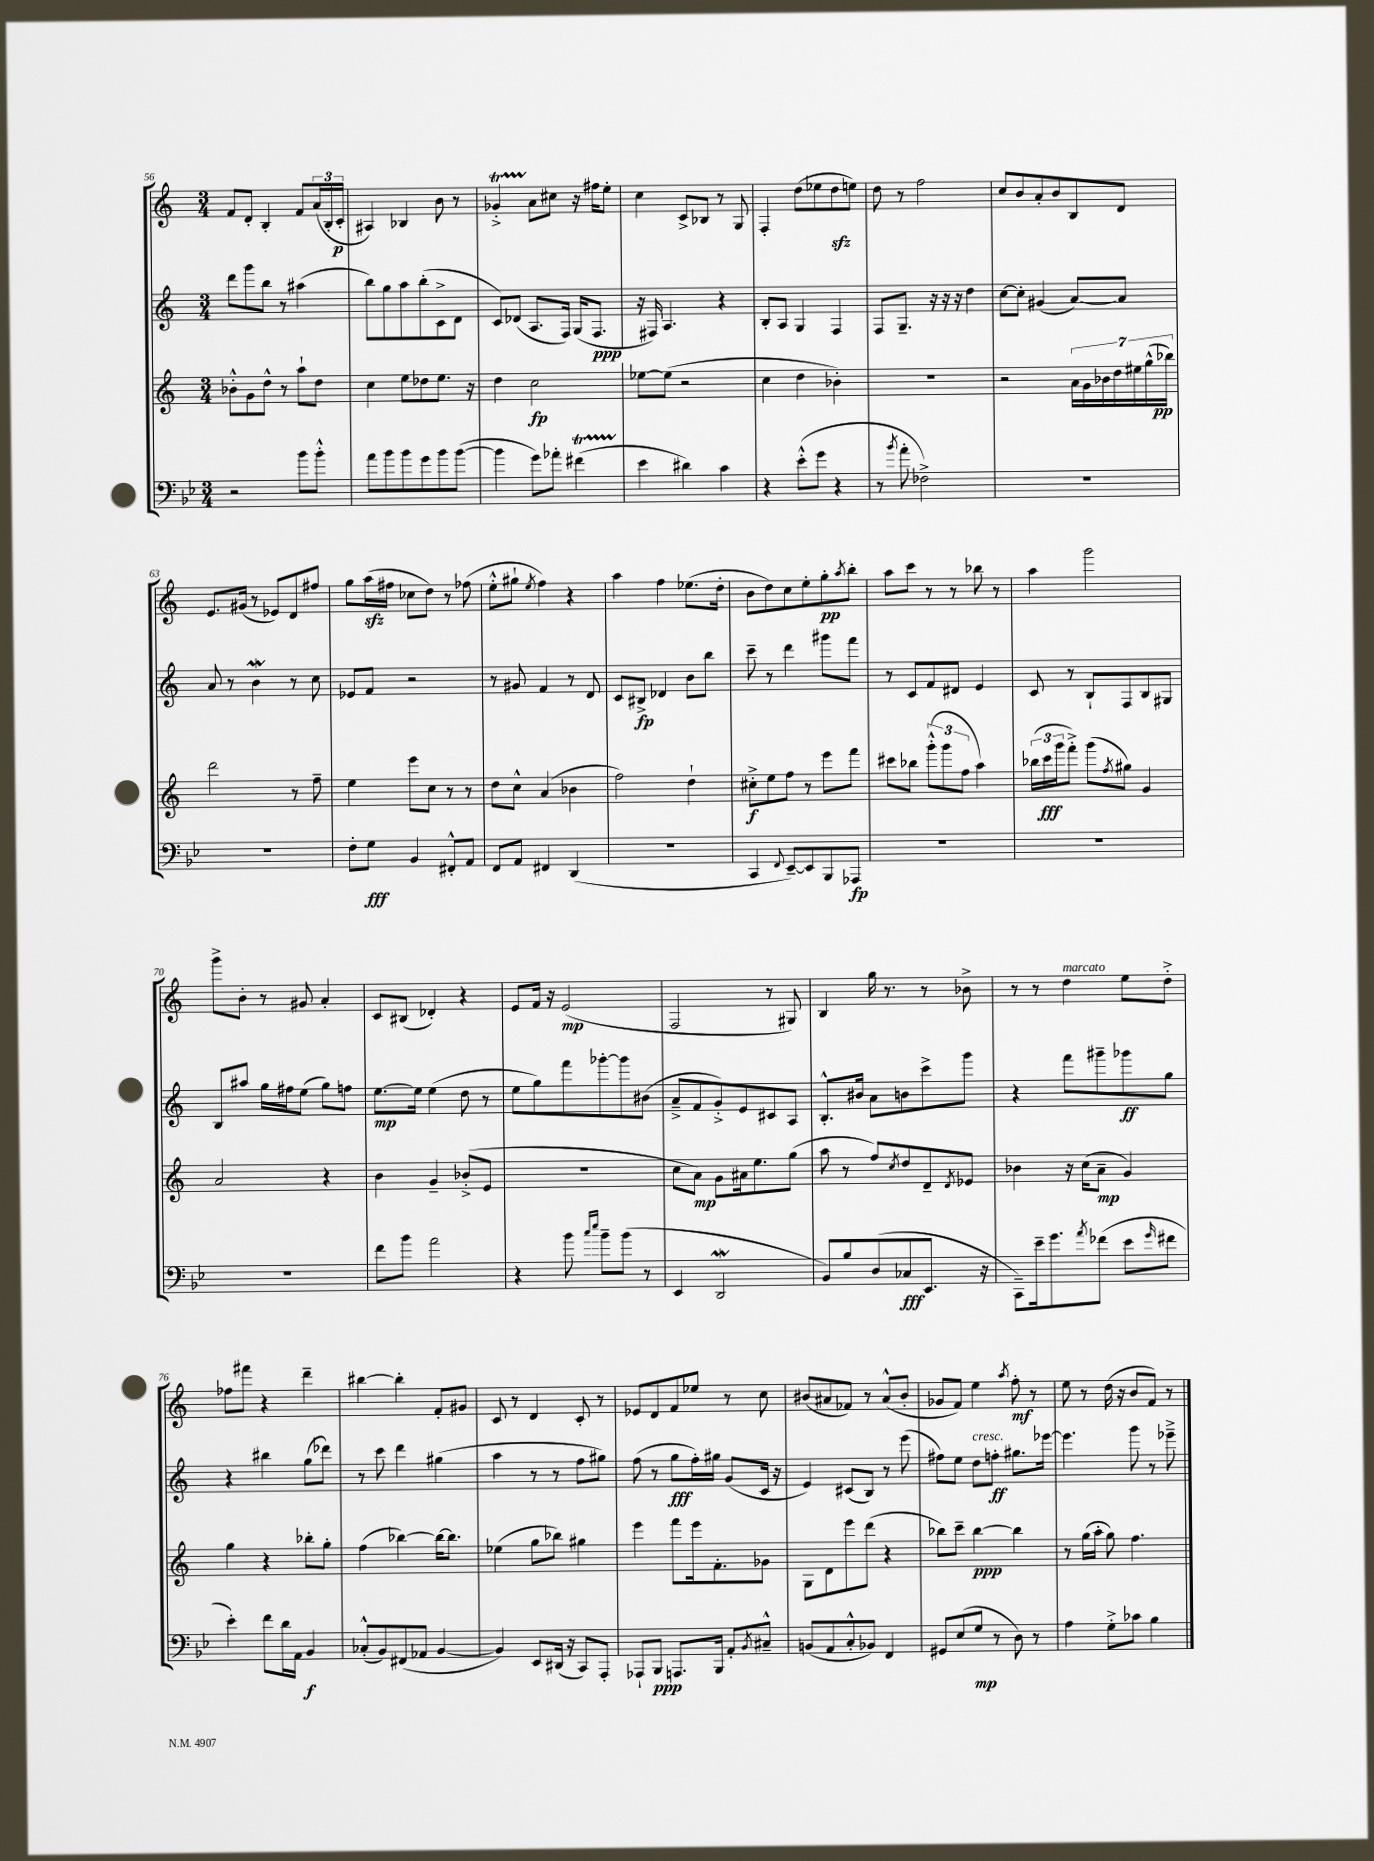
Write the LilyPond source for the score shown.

<<
\new StaffGroup <<
\new Staff = "s0" {
    \clef treble \key c \major \numericTimeSignature \time 3/4
    f'8 d'8-. b4-. f'8 \tuplet 3/2 { a'16( b16-. c'16-.\p } |
    ais4) bes4 b'8 r8 |
    ges'4-.->\startTrillSpan a'8\stopTrillSpan cis''8 r16 fis''16 e''8-. |
    c''4 c'8-> bes8 r8 g8 |
    f4-. d''8( ees''8 d''8\sfz e''8) |
    d''8 r8 f''2 |
    c''8 b'8 a'8-. b'8 b8 d'8 |
    e'8. gis'16( r8 ees'8) d'8 fis''8 |
    g''8 a''16\sfz( fis''16 ces''8 d''8) r8 fes''8( |
    e''8-.-^ gis''8-! \acciaccatura { e''8 } f''4) r4 |
    a''4 f''4 ees''8.( d''16-. |
    b'8 d''8) c''8 e''8-. g''8-.\pp \acciaccatura { a''8 } b''8-. |
    a''8 c'''8 r8 r8 bes''8 r8 |
    a''4 g'''2 |
    g'''8-> b'8-. r8 gis'8 a'4-. |
    c'8 bis8( des'4-.) r4 |
    e'8 f'16 r16 e'2\mp( |
    f2 r8 gis8) |
    b4 g''16 r8. r8 bes'8-> |
    r8 r8 d''4^\markup { \italic "marcato" } e''8 d''8-.-> |
    fes''8 fis'''8 r4 d'''4-- |
    bis''4~ bis''4-. f'8-. gis'8 |
    c'8 r8 d'4 c'8-. r8 |
    ees'8 d'8 f'8 ees''8 r8 c''8 |
    bis'8( ais'8 fes'8) r8 ais'8-^( bis'8-. |
    ges'8 f'8) e''4 \acciaccatura { a''8 } f''8-.\mf r8 |
    e''8 r8 d''16( r16 b'8 f'8) r8 \bar "|." |
}
\new Staff = "s1" {
    \clef treble \key c \major \numericTimeSignature \time 3/4
    d'''8 g'''8 b''8 r8 ais''4( |
    b''8) g''8 a''8 b''8-.( c'8-> d'8 |
    c'8) des'8( a8. f16) g16( f8.\ppp |
    r16 fis16) a4. r4 |
    b8-. a8 g4 f4 |
    f8 g8.-- r16 r16 r16 d''4 |
    c''8~ c''8-. gis'4( a'8~) a'8 |
    a'8 r8 b'4\mordent r8 c''8 |
    ees'8 f'8 r2 |
    r8 gis'8 f'4 r8 d'8 |
    c'8 bis8->\fp des'4 b'8 b''8 |
    c'''8-- r8 d'''4 gis'''8 f'''8 |
    r8 c'8 f'8 dis'8 e'4 |
    c'8 r8 b8-! f8 b8 gis8 |
    b8 ais''8 g''16 fis''16 e''8( g''8) f''8 |
    e''8.~\mp e''16 e''4( d''8 r8 |
    e''8 g''8) f'''8 ges'''8~-. ges'''8 bis'8( |
    a'8---> f'8 g'8-.->) e'8 cis'8 a8 |
    b8.-.-^ bis'16 a'8 b'8 c'''8-> g'''8 |
    r4 f'''8 gis'''8-- ges'''8\ff g''8 |
    r4 bis''4 g''8( des'''8) |
    r8 c'''8 d'''4 gis''4( |
    a''4 r8 r8 f''8 gis''8) |
    f''8( r8 g''8\fff f''16-.) gis''16 g'8( c'16 r16 |
    e'4) cis'8( b8) r8 e'''8( |
    fis''8) e''8 d''8^\markup { \italic "cresc." } f''8-.\ff gis''8. ees'''16~ |
    ees'''4. g'''8 r8 ees'''8---> \bar "|." |
}
\new Staff = "s2" {
    \clef treble \key c \major \numericTimeSignature \time 3/4
    bes'8-.-^ g'8 d''8-^ r8 a''8-! d''8 |
    c''4 e''8 des''8 e''8. r16 |
    d''4 c''2\fp |
    ees''8~ ees''8( r2 |
    c''4 d''4 bes'4-.) |
    R2. |
    r2 \tuplet 7/4 { a'16 g'16 bes'16 d''16 eis''16 g''16-^( bes''16\pp) } |
    d'''2 r8 f''8-- |
    e''4 e'''8 c''8 r8 r8 |
    d''8 c''8-^ a'4( bes'4 |
    f''2) d''4-! |
    cis''8-.->\f e''8 f''8 r8 e'''8 f'''8 |
    cis'''8 bes''8 \tuplet 3/2 { g'''8-.-^( g'''8 f''8 } a''4) |
    \tuplet 3/2 { bes''16( c'''16\fff g'''16 } f'''8-.->) g'''8( \acciaccatura { f''8 } gis''8) g'4 |
    a'2 r4 |
    b'4 g'4-- bes'8-.->( e'8 |
    R2. |
    c''8 a'8\mp) g'8 ais'16 e''8. g''8( |
    a''8 r8 f''8) \acciaccatura { c''8 } d''8 d'8-- \acciaccatura { d'8 } ees'8 |
    bes'4 r16 c''16( a'8--\mp g'4) |
    g''4 r4 bes''8-. g''8-. |
    f''4( bes''4~) bes''16~ bes''8. |
    ees''4( g''8 bes''8) gis''4 |
    e'''4 f'''8 e'''16 f'8.-. ges'8 |
    g8 d'8 e'''8 d'''8( r4 |
    bes''8) c'''8-- bes''4~\ppp bes''4 |
    r8 g''16( a''16-. g''8) f''4. \bar "|." |
}
\new Staff = "s3" {
    \clef bass \key bes \major \numericTimeSignature \time 3/4
    r2 bes'8 bes'8-.-^ |
    a'8 bes'8 bes'8 g'8 bes'8 bes'8~( |
    bes'4 g'8) aes'8-. fis'4\startTrillSpan( |
    ees'4\stopTrillSpan dis'4) c'4 |
    r4 ees'8-.-^( g'8 r4 |
    r8 \acciaccatura { bes'8 } a'8-. fes2->) |
    R2. |
    R2. |
    f8-. g8\fff bes,4 fis,8-.-^ a,8 |
    f,8 a,8 fis,4 d,4( |
    R2. |
    c,4 \appoggiatura { f,8 } ees,8~--) ees,8 bes,,8 aes,,8\fp |
    R2. |
    R2. |
    R2. |
    f'8 bes'8 a'2 |
    r4 bes'8 \grace { c''16 ees''16 } bes'8-- bes'8( r8 |
    ees,4 d,2\mordent |
    bes,8) bes8 d8( ces8\fff ees,8. r16 |
    c,8--) ees'16-- g'8. \acciaccatura { a'8 } fes'8( ees'8 \grace { g'16 } fis'8 |
    ees'4-.) f'8 d'16 a,16 bes,4\f |
    ces8-.-^( bes,8) fis,8( aes,8 bes,4~ |
    bes,4) ees,8 dis,16( r16 c,8) a,,8-. |
    aes,,8-! bes,,8\ppp a,,8. bes,,16 a,8-. \acciaccatura { bes,8 } cis8---^ |
    b,8( a,8 c8-.-^ bes,8) f,4 |
    gis,8 ees8( g8\mp r8 d8) r8 |
    a4 g8-.-> ces'8 bes4 \bar "|." |
}
>>
>>
\layout { \context { \Score currentBarNumber = #56 } }
